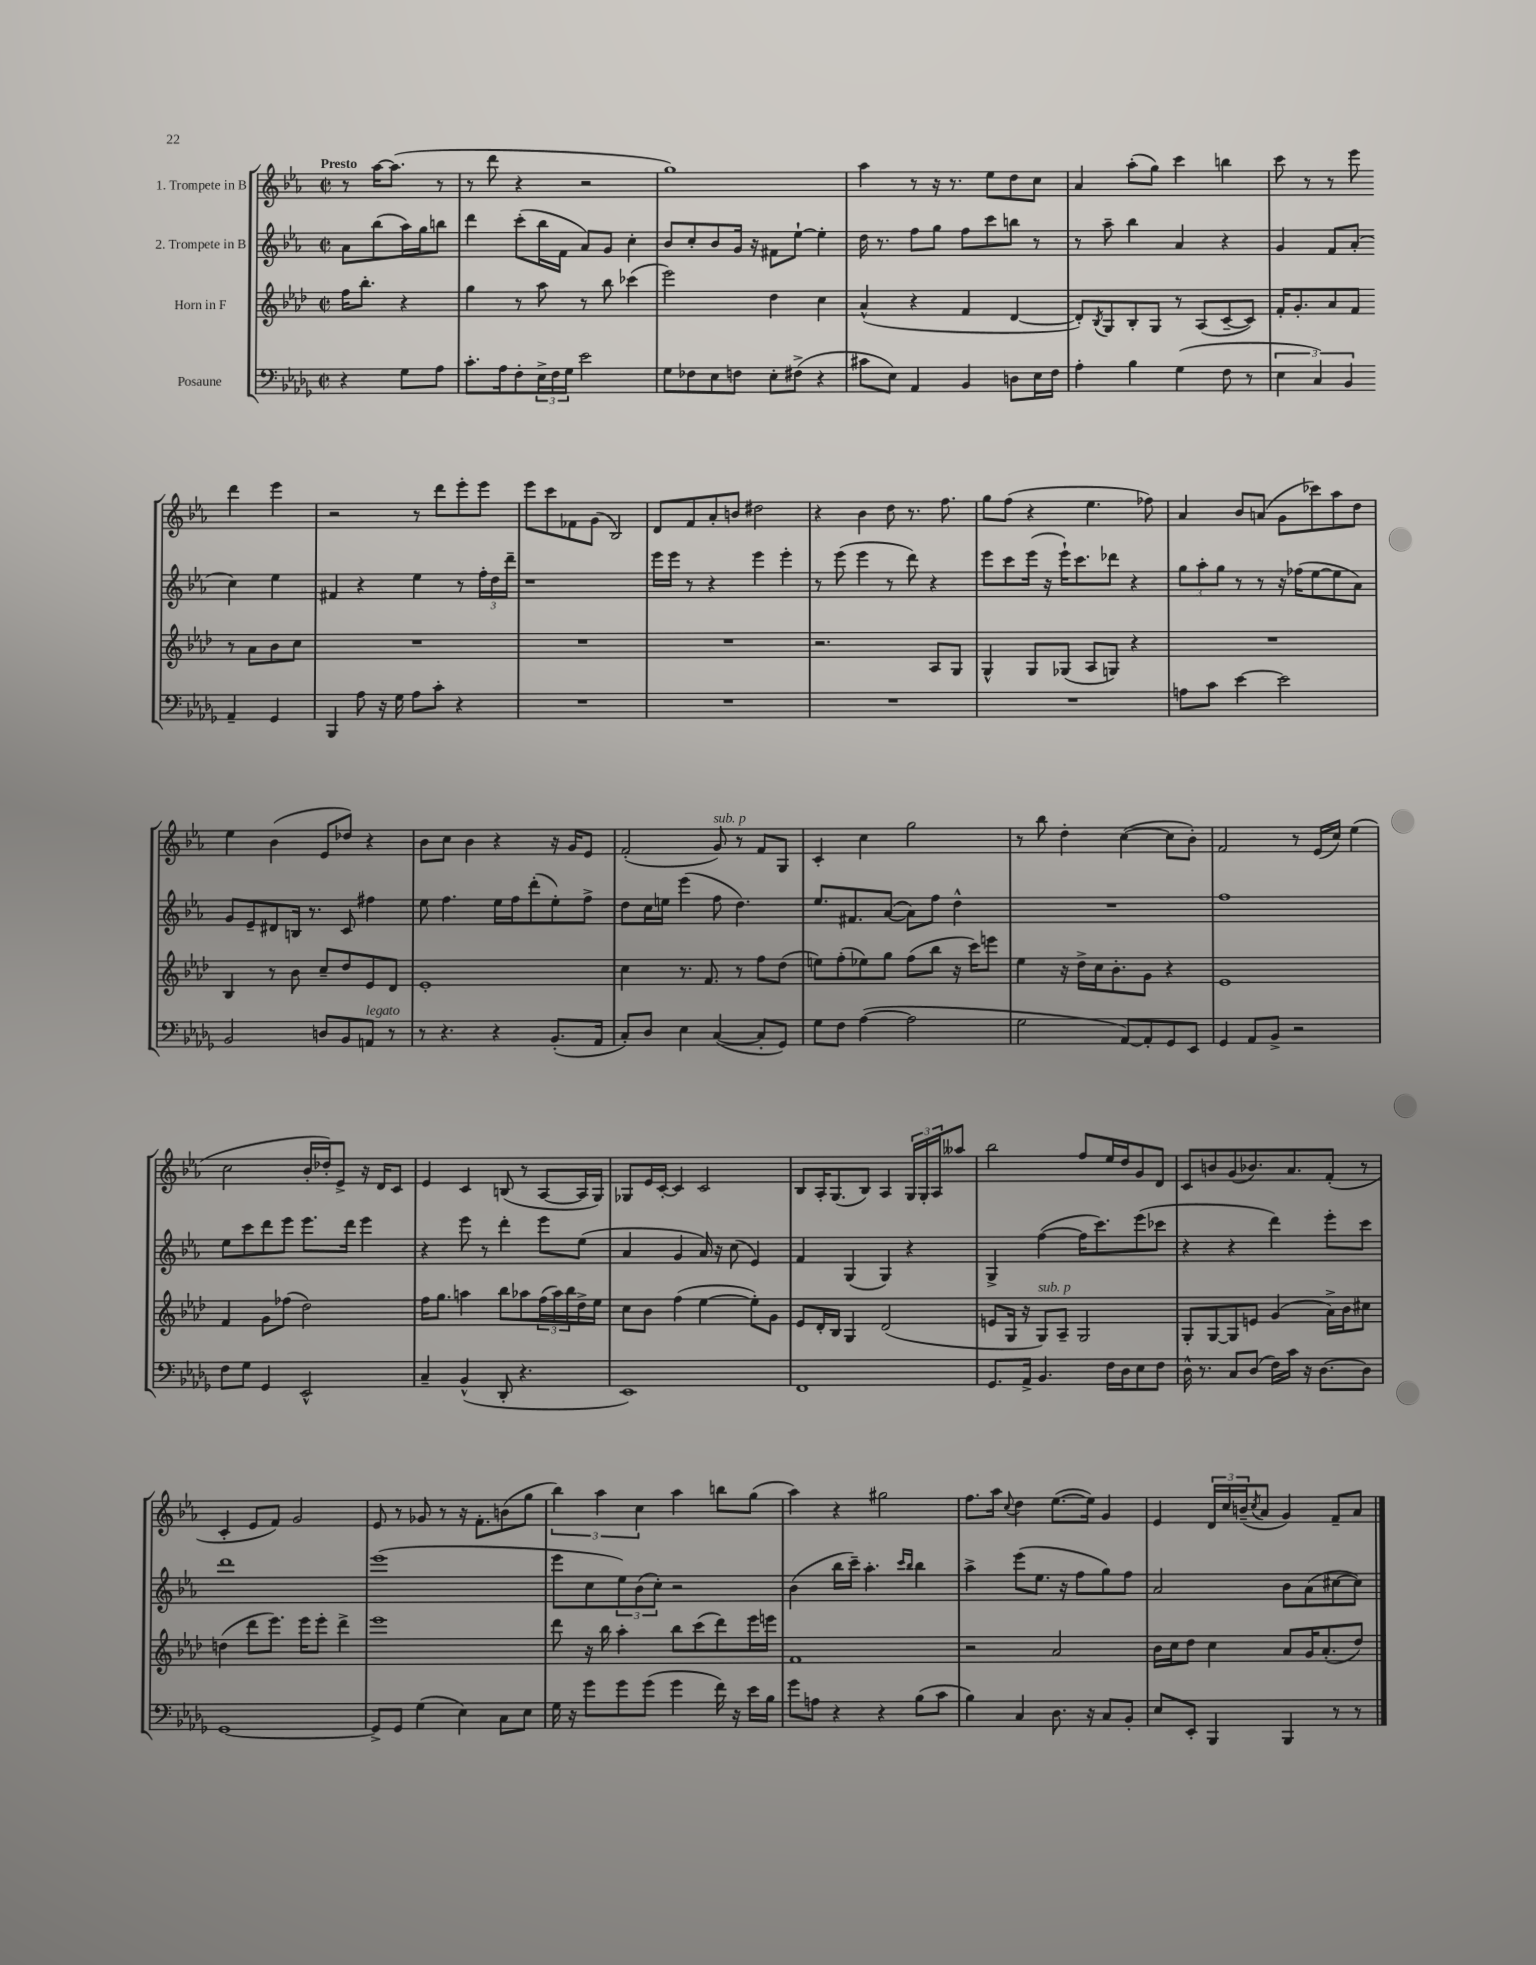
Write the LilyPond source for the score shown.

<<
\new StaffGroup <<
\new Staff = "s0" \with { instrumentName = "1. Trompete in B" } {
    \clef treble \key ees \major \defaultTimeSignature \time 2/2 \partial 2 \tempo "Presto"
    r8 aes''16~ aes''8.( r8 |
    r8 d'''8 r4 r2 |
    g''1) |
    aes''4 r8 r16 r8. ees''8 d''8 c''8 |
    aes'4 aes''8-.( g''8) c'''4 b''4 |
    c'''8 r8 r8 ees'''8 d'''4 ees'''4 |
    r2 r8 d'''8 ees'''8-. ees'''8 |
    ees'''8 c'''8 fes'8 g'8( bes2) |
    d'8 f'8 aes'8-. b'8 dis''2 |
    r4 bes'4 d''8 r8. f''8. |
    g''8 f''8( r4 ees''4. fes''8) |
    aes'4 bes'8 a'8( g'8 ces'''8) aes''8 d''8 |
    ees''4 bes'4( ees'8 des''8) r4 |
    bes'8 c''8 bes'4 r4 r16 g'16 ees'8 |
    f'2-.( g'8^\markup { \italic "sub. p" }) r8 f'8 g8 |
    c'4-. c''4 g''2 |
    r8 bes''8 d''4-. c''4~( c''8 bes'8-.) |
    f'2 r8 ees'16( c''16) ees''4( |
    c''2 bes'16-. des''16-.) ees'8-> r16 d'16 c'8 |
    ees'4 c'4 b8( r8 aes8~ aes16 g16) |
    ges8 ees'16 c'16~-. c'4 c'2 |
    bes8 aes16-. g8.( bes8) aes4 \tuplet 3/2 { g16 g16-. aes16 } aeses''8 |
    bes''2 f''8 ees''16 d''16 g'8 d'8 |
    c'8 b'8 g'8( bes'8.) aes'8. f'8-.( r8 |
    c'4-. ees'8 f'8) g'2 |
    ees'8 r8 ges'8 r8 r16 f'8.-. b'8( g''8 |
    \tuplet 3/2 { bes''4) aes''4 c''4 } aes''4 b''8 g''8( |
    aes''4) r4 gis''2 |
    f''8. aes''16 \appoggiatura { c''8 } d''4 ees''8.~( ees''16) g'4 |
    ees'4 \tuplet 3/2 { d'16 c''16 b'16--( } \acciaccatura { c''8 } aes'8 g'4) f'8-- aes'8 \bar "|." |
}
\new Staff = "s1" \with { instrumentName = "2. Trompete in B" } {
    \clef treble \key ees \major \defaultTimeSignature \time 2/2 \partial 2
    aes'8 bes''8( aes''16) g''16 b''8 |
    d'''4 c'''8-.( bes''16 f'16 aes'8) g'8 c''4-. |
    bes'8 c''8-. bes'8 g'16 r16 fis'8 ees''8~-! ees''4-. |
    d''16 r8. f''8 g''8 f''8 c'''8 b''8 r8 |
    r8 aes''8-- bes''4 aes'4 r4 |
    g'4 f'8 aes'8-.( c''4) ees''4 |
    fis'4 r4 ees''4 r8 \tuplet 3/2 { f''16-. d''16 d'''16-- } |
    r1 |
    ees'''16 ees'''16 r8 r4 ees'''4 ees'''4-. |
    r8 ees'''8( ees'''4 r8 d'''8) r4 |
    ees'''8 c'''8 ees'''16( r16 ees'''16-!) c'''8. des'''8 r4 |
    \tuplet 3/2 { g''8 aes''8-. g''8 } r8 r8 r16 fes''16( ees''8~ ees''8 aes'8) |
    g'8 ees'8-- dis'8 b16 r8. c'8 fis''4 |
    ees''8 f''4. ees''16 f''16 d'''8-.( ees''8-.) f''8-> |
    d''8 c''16 e''16 ees'''4( f''8 d''4.) |
    ees''8. fis'8. aes'8~( aes'8) f''8 d''4-^ |
    R1 |
    f''1 |
    ees''8 c'''8 d'''8 ees'''8 ees'''8. d'''16 ees'''4 |
    r4 ees'''8 r8 d'''4-. ees'''8 ees''8( |
    aes'4 g'4 aes'16) r16 c''8( ees'4) |
    f'4 g4( g4) r4 |
    g4-> f''4~( f''16 c'''8.) ees'''8( ces'''8 |
    r4 r4 d'''4) ees'''8-. c'''8 |
    d'''1 |
    ees'''1( |
    ees'''8 c''8 \tuplet 3/2 { ees''8) bes'8( c''8-.) } r2 |
    bes'4( bes''16 c'''16--) aes''4.-. \grace { c'''16 bes''16 } bes''4 |
    aes''4-> ees'''8( ees''8. r16 f''8 g''8) f''8 |
    aes'2 bes'8 aes'8( cis''8~ cis''8) \bar "|." |
}
\new Staff = "s2" \with { instrumentName = "Horn in F" } {
    \clef treble \key aes \major \defaultTimeSignature \time 2/2 \partial 2
    f''16 bes''8.-. r4 |
    g''4 r8 aes''8 r8 bes''8 ces'''4( |
    ees'''2) des''4 c''4 |
    aes'4-^( r4 f'4 des'4~ |
    des'8-.) \acciaccatura { bes8 } g8 bes8-. g8 r8 aes8( c'8~-- c'8) |
    f'16-. g'8.-. aes'8 f'8 r8 aes'8 bes'8 c''8 |
    R1 |
    R1 |
    R1 |
    r2. aes8 g8 |
    g4-^ g8 ges8( aes8 g8) r4 |
    R1 |
    bes4 r8 bes'8 c''8-- des''8 ees'8 des'8 |
    ees'1-. |
    c''4 r8. f'8. r8 f''8 des''8( |
    e''8) f''8-.( ees''8) g''8 f''8( bes''8 r16 c'''16) e'''8 |
    ees''4 r16 des''16-> c''16 bes'8.-. g'8 r4 |
    ees'1 |
    f'4 g'8 fes''8( des''2) |
    f''16 g''8. a''4 bes''8 aes''8 \tuplet 3/2 { f''16( aes''16) bes''16 } des''16-> ees''16 |
    c''8 bes'8 f''4( ees''4~ ees''8-.) g'8 |
    ees'8 des'16-. bes16 g4 des'2( |
    e'8 g16 r16 g8^\markup { \italic "sub. p" }) aes8-- g2 |
    g8-. g8~ g8 e'8 g'4( aes'16->) bes'16 cis''8 |
    d''4( des'''8 ees'''8.) ees'''16 ees'''8-. des'''4-> |
    ees'''1 |
    des'''8 r16 bes''16 aes''4-. bes''8 c'''8( des'''8) ees'''16 e'''16 |
    f'1 |
    r2 aes'2 |
    bes'16 c''16 des''8 c''4 aes'8 g'16 aes'8.-.( des''8) \bar "|." |
}
\new Staff = "s3" \with { instrumentName = "Posaune" } {
    \clef bass \key des \major \defaultTimeSignature \time 2/2 \partial 2
    r4 ges8 aes8 |
    c'8.-. aes16 f8-. \tuplet 3/2 { ees16-> f16 ges16 } ees'2 |
    ges8 fes8 ees8 f8 ees8-. fis8->( r4 |
    cis'8 ees8) aes,4 bes,4 d8 ees16 f16 |
    aes4-. bes4 ges4( f8 r8 |
    \tuplet 3/2 { ees4 c4) bes,4 } aes,4-- ges,4 |
    bes,,4 aes8 r16 ges16 aes8 c'8-. r4 |
    R1 |
    R1 |
    R1 |
    R1 |
    a8 c'8 ees'4~ ees'2 |
    bes,2 d8 bes,8 a,8^\markup { \italic "legato" } r8 |
    r8 r4. r4 bes,8.-.( aes,16 |
    c8-.) des8 ees4 c4~( c8-. ges,8) |
    ges8 f8 aes4~( aes2 |
    ges2 aes,8~) aes,8-. ges,8 ees,8 |
    ges,4 aes,8 bes,8-> r2 |
    f8 ges8 ges,4 ees,2-^ |
    c4-- bes,4-^( des,8-. r4. |
    ees,1) |
    f,1 |
    ges,8. aes,16-> bes,4. f16 des16 ees8 f8 |
    des16-^ r8. c8 des8( f16) c'16 r16 des8.~ des8 |
    ges,1~ |
    ges,8-> ges,8 ges4( ees4) c8 ees8 |
    ges16 r16 ges'8 ges'8 ges'8( ges'4 f'16) r16 ees'16 bes16 |
    ges'8 a8 r4 r4 bes8( c'8 |
    bes4) c4 des8. r16 c8 bes,8-. |
    ees8 ees,8-. bes,,4 bes,,4 r8 r8 \bar "|." |
}
>>
>>
\layout { \context { \Score \remove "Bar_number_engraver" } }
